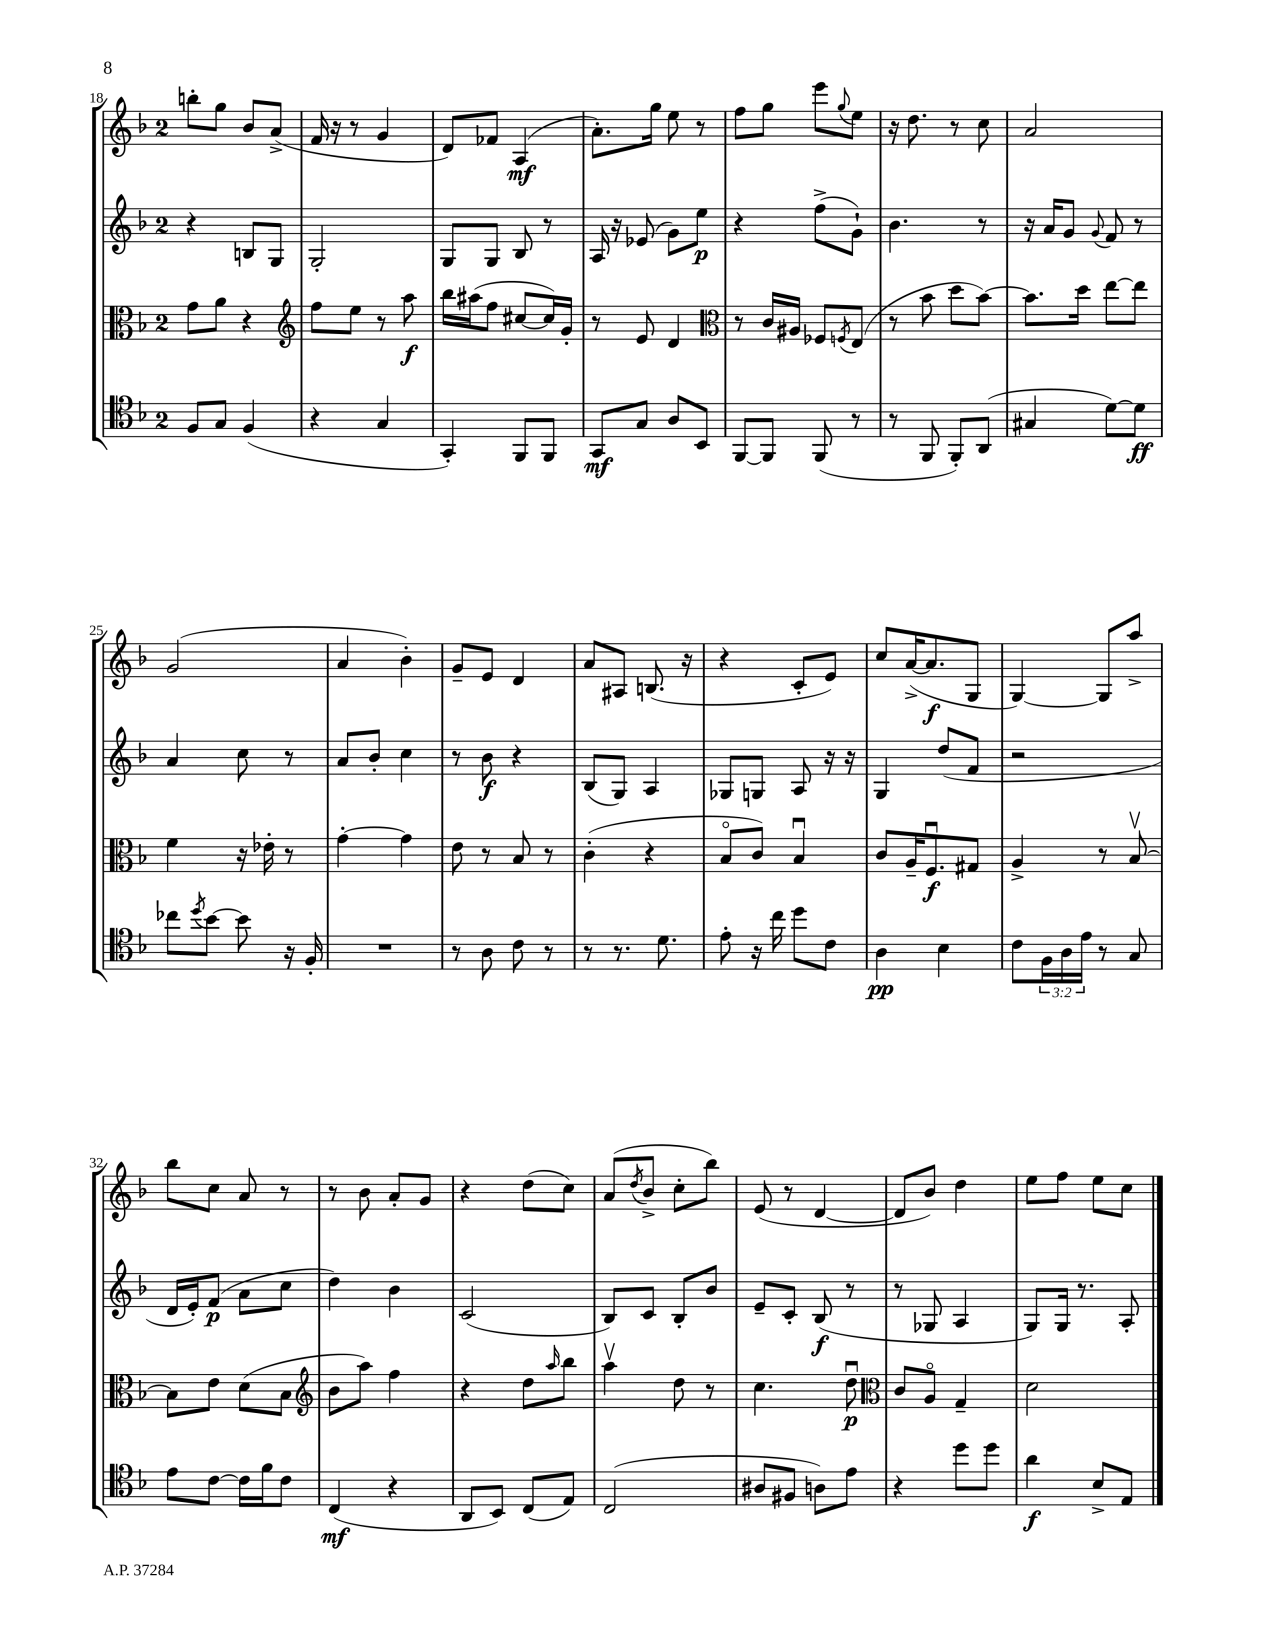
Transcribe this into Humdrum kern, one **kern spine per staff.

**kern	**kern	**kern	**kern
*staff4	*staff3	*staff2	*staff1
*clefC4	*clefC3	*clefG2	*clefG2
*k[b-]	*k[b-]	*k[b-]	*k[b-]
*M2/4	*M2/4	*M2/4	*M2/4
8F	8g	4r	8bb'
8G	8a	.	8gg
(4F	4r	8B	8b-
.	.	8G	(8a^
=	=	=	=
*	*clefG2	*	*
4r	8ff	2G'	16f
.	.	.	16r
.	8ee	.	8r
4G	8r	.	4g
.	8aa	.	.
=	=	=	=
4GG')	16bb-	8G	8d)
.	(16aa#	.	.
.	8ff	8G	8f-
8FF	[8cc#	8B-	(4A
8FF	16cc#])	8r	.
.	16g'	.	.
=	=	=	=
8GG	8r	16A	8.a')
.	.	16r	.
8G	8e	(8e-	.
.	.	.	16gg
8A	4d	8g)	8ee
8BB-	.	8ee	8r
=	=	=	=
*	*clefC3	*	*
[8FF	8r	4r	8ff
8FF]	16c	.	8gg
.	16A#	.	.
(8FF	8F-	(8ff^	8eee
.	8qF	.	8qqgg
8r	(8E	8g`)	8ee
=	=	=	=
8r	8r	4.b-	16r
.	.	.	8.dd
8FF	8b-	.	.
8FF')	8dd	.	8r
(8AA	[8b-)	8r	8cc
=	=	=	=
4G#	8.b-]	16r	2a
.	.	16a	.
.	.	8g	.
.	16dd	.	.
.	.	8qqg	.
[8d)	[8ee	8f	.
8d]	8ee]	8r	.
=	=	=	=
8cc-	4f	4a	(2g
8qdd	.	.	.
[8b-	.	.	.
8b-]	16r	8cc	.
.	16e-'	.	.
16r	8r	8r	.
16F'	.	.	.
=	=	=	=
2r	[4g'	8a	4a
.	.	8b-'	.
.	4g]	4cc	4b-')
=	=	=	=
8r	8e	8r	8g~
8A	8r	8b-	8e
8c	8B-	4r	4d
8r	8r	.	.
=	=	=	=
8r	(4c'	(8B-	8a
8.r	.	8G)	8A#
.	4r	4A	(8.B
8.d	.	.	.
.	.	.	16r
=	=	=	=
8e'	8B-o	8G-	4r
16r	8c)	8G	.
16cc	.	.	.
8dd	4B-u	8A	8c'
8c	.	16r	8e)
.	.	16r	.
=	=	=	=
4A	8c	4G	8cc
.	16A~	.	([16a^
.	8.Fu	.	8.a]
4B-	.	(8dd	.
.	8G#	8f	8G
=	=	=	=
8c	4A^	2r	[4G)
24F	.	.	.
24A	.	.	.
24e	.	.	.
8r	8r	.	8G]
8G	[8B-v	.	8aa^
=	=	=	=
8e	8B-]	16d	8bb-
.	.	16e')	.
[8c	8e	(8f	8cc
16c]	(8d	8a	8a
16f	.	.	.
8c	8B-	8cc	8r
=	=	=	=
*	*clefG2	*	*
(4C	8b-	4dd)	8r
.	8aa)	.	8b-
4r	4ff	4b-	8a'
.	.	.	8g
=	=	=	=
8AA	4r	(2c	4r
8BB-)	.	.	.
(8C	8dd	.	(8dd
.	16qqaa	.	.
8E)	8bb-	.	8cc)
=	=	=	=
(2C	4aav	8B-)	(8a
.	.	.	8qdd
.	.	8c	8b-^
.	8dd	8B-'	8cc'
.	8r	8b-	8bb-)
=	=	=	=
8A#	4.cc	8e~	(8e
8F#	.	8c'	8r
8A)	.	(8B-	[4d
8e	8ddu	8r	.
=	=	=	=
*	*clefC3	*	*
4r	8c	8r	8d]
.	8Ao	8G-	8b-)
8dd	4G~	4A	4dd
8dd	.	.	.
=	=	=	=
4a	2d	8G)	8ee
.	.	16G	8ff
.	.	8.r	.
8B-^	.	.	8ee
8E	.	8A'	8cc
==	==	==	==
*-	*-	*-	*-
